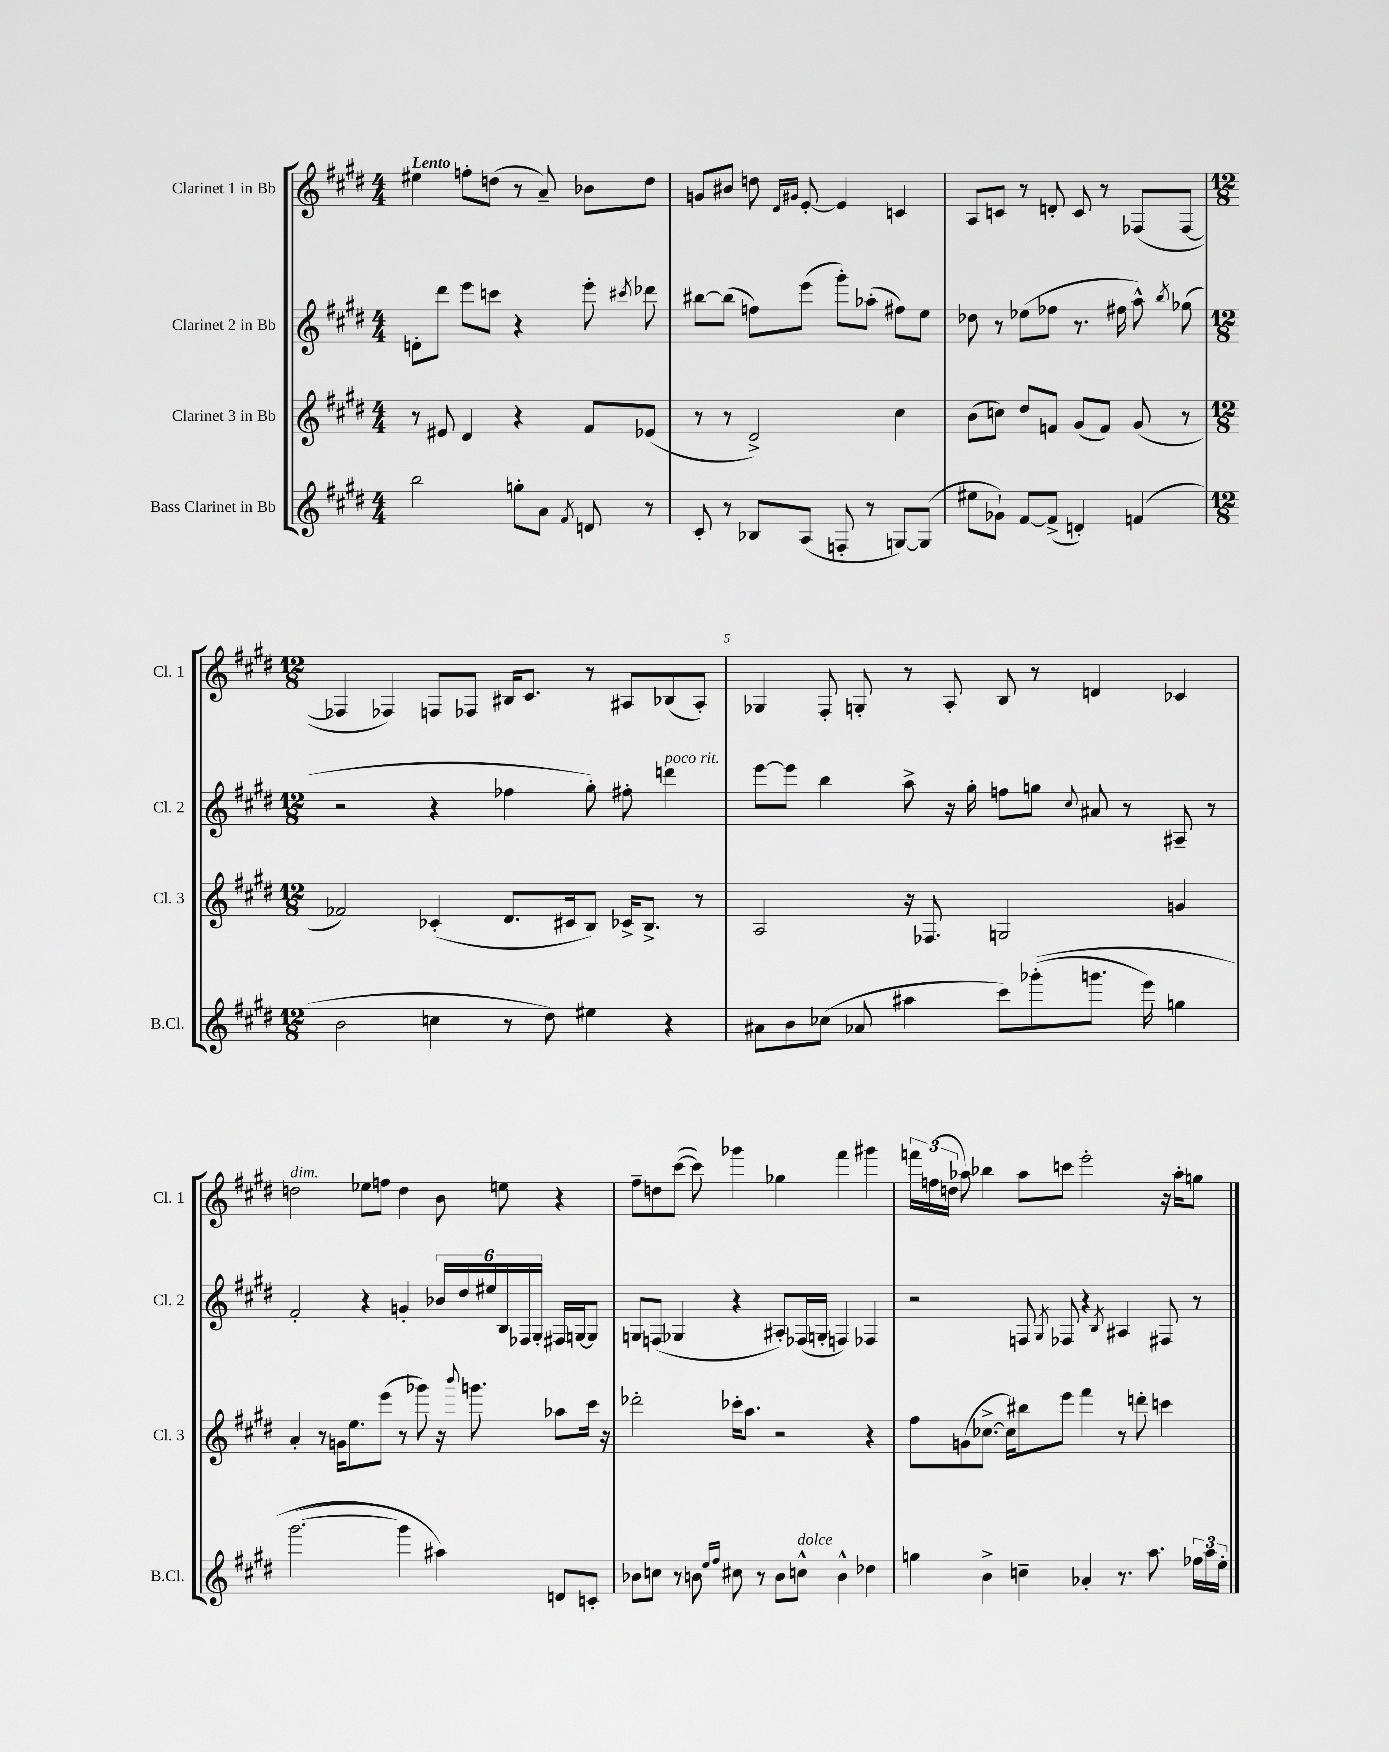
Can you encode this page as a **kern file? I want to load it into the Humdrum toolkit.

**kern	**kern	**kern	**kern
*part4	*part3	*part2	*part1
*staff4	*staff3	*staff2	*staff1
*I"Bass Clarinet in Bb	*I"Clarinet 3 in Bb	*I"Clarinet 2 in Bb	*I"Clarinet 1 in Bb
*I'B.Cl.	*I'Cl. 3	*I'Cl. 2	*I'Cl. 1
*clefG2	*clefG2	*clefG2	*clefG2
*k[f#c#g#d#]	*k[f#c#g#d#]	*k[f#c#g#d#]	*k[f#c#g#d#]
*M4/4	*M4/4	*M4/4	*M4/4
=1	=1	=1	=1
!	!	!	!LO:TX:a:B:t=Lento
2bb\	8r	8dn'\L	4ee#X\
.	8e#X/	8ddd#\J	.
.	4d#/	8eee\L	8ffn'\L
.	.	8cccn\J	(8ddn\J
8ggn'\L	4r	4r	8r
8a\J	.	.	8a~/)
8qf#/	.	.	.
8dn/	8f#/L	8eee'\	8b-X\L
.	.	8qccc#X/	.
8r	(8e-X/J	8ddd-X\	8dd\J
=2	=2	=2	=2
8c#'/	8r	[8bb#X\L	8gn/L
8r	8r	(8bb#\J]	8b#X/J
8B-X/L	2d#^/)	8ffn\L)	8ddn\
.	.	.	16qqd#/LL
.	.	.	16qqg#X/JJ
(8A/J	.	(8eee\J	[8e'/
8Fn'/	.	8ggg#'\L)	4e/]
8r	.	(8aa-X'\J	.
[8Gn/L)	4cc#\	8ff#X\L)	4cn/
(8G/J]	.	8ee\J	.
=3	=3	=3	=3
8ee#X\L	(8b\L	8dd-X\	8A/L
8g-X`\J)	8ccn\J)	8r	8cn/J
[8f#/L	8dd#/L	(8ee-X\L	8r
(8f#^/J]	8fn/J	8ff-X\J	8dn'/
4dn'/)	(8g#/L	8.r	8c/
.	8f/J)	.	8r
.	.	16ff#X\	.
(4fn/	(8g#/	8aa^^\)	(8F-X/L
.	.	8qbb/	.
.	8r	(8gg-X\	[8F-/J
!!LO:LB:g=z
=4	=4	=4	=4
*M12/8	*M12/8	*M12/8	*M12/8
2b\	2f-X/)	2r	4F-X/]
.	.	.	4F-X/)
4ccn\	(4c-X'/	4r	8Fn/L
.	.	.	8F-X/J
8r	8.d#/L	4ff-X\	16B#X/KL
.	.	.	8.c#/J
8dd#\)	.	.	.
.	16c#X/k	.	.
4ee#X\	8B/J)	8gg#'\)	8r
.	16c-X^/KL	8ff#X'\	8A#X/L
.	8.B^/J	.	.
!	!	!LO:TX:a:i:t=poco rit.	!
4r	.	4dddn\	(8B-X/
.	8r	.	8A#'/J)
=5	=5	=5	=5
8a#X\L	2A/	[8eee\L	4G-X/
8b\	.	8eee\J]	.
(8cc-X\J	.	4bb\	8F#'/
8a-X/	.	.	8Gn'/
4aa#X\	16r	8aa^\	8r
.	8.F-X/	.	.
.	.	16r	8A'/
.	.	16gg#'\	.
8ccc#\L)	2Gn/	8ffn\L	8B/
((8ggg-X'\	.	8ggn\J	8r
.	.	8qqcc#/	.
8.gggn\J	.	8a#X/	4dn/
.	.	8r	.
16eee\)	.	.	.
4ggn\	4gn/	8A#X~/	4c-X/
.	.	8r	.
!!LO:LB:g=z
=6	=6	=6	=6
!	!	!	!LO:TX:a:i:t=dim.
([2.ggg#\	4a'/	2f#'/	2ddn\
.	8r	.	.
.	16gn\KL	.	.
.	8.ee\	.	.
.	.	4r	8ee-X\L
.	(8eee\J	.	8ffn\J
4ggg#\])	8r	4gn'/	4dd\
.	8ggg-X\)	.	.
4aa#X\)	16r	24b-X/LL	8b\
.	.	24dd#/	.
.	8qqbbb/	.	.
.	8.gggn\	.	.
.	.	24ee#X/	.
.	.	24B/	8een\
.	.	24F-X/	.
.	.	24G#'/JJ	.
8dn/L	8aa-X\L	16F#X/LL	4r
.	.	[16Gn/J	.
8cn'/J	16ccc#\Jk	8G/J]	.
.	16r	.	.
=7	=7	=7	=7
8b-X\L	2ddd-X'\	8Gn/L	8ff#~\L
8ccn\J	.	(8Fn/J	8ddn\
8r	.	4G-X/	([8ccc#\J
8bn\	.	.	8ccc#\])
16qqee/LL	.	.	.
16qqff#/JJ	.	.	.
8cc#X\	16ccc-X'\KL	4r	4ggg-X\
.	8.aa\J	.	.
8r	.	.	.
8b\L	2r	8A#X'/L)	4gg-X\
!LO:TX:a:i:t=dolce	!	!	!
8ccn^^\J	.	(16F-X/L	.
.	.	16Gn'/JJ	.
4b^^\	.	4Fn/)	4fff#\
4dd-X\	4r	4F-X/	4ggg#X\
=8	=8	=8	=8
4ggn\	8ff#\L	2r	24fffn\LL
.	.	.	(24ffn\
.	.	.	24ddn\JJ
.	(8gn\	.	8aa-X\)
4b^\	[8.cc-X^\J	.	4bb-X\
.	16cc-\KL])	.	.
4ccn~\	8bb#X\	8Fn/	8aa-\L
.	.	8qG#/	.
.	8eee\J	8F-X/	8cccn\J
4a-X'/	4fff#\	4r	2eee'\
.	.	8qB/	.
8.r	8r	4A#X/	.
.	8dddn'\	.	.
8.aa\	.	.	.
.	4cccn\	8F#X/	16r
.	.	.	16aa-'\KL
24ff-X\LL	.	8r	8ggn\J
24aa\	.	.	.
24ee'\JJ	.	.	.
==	==	==	==
*-	*-	*-	*-
